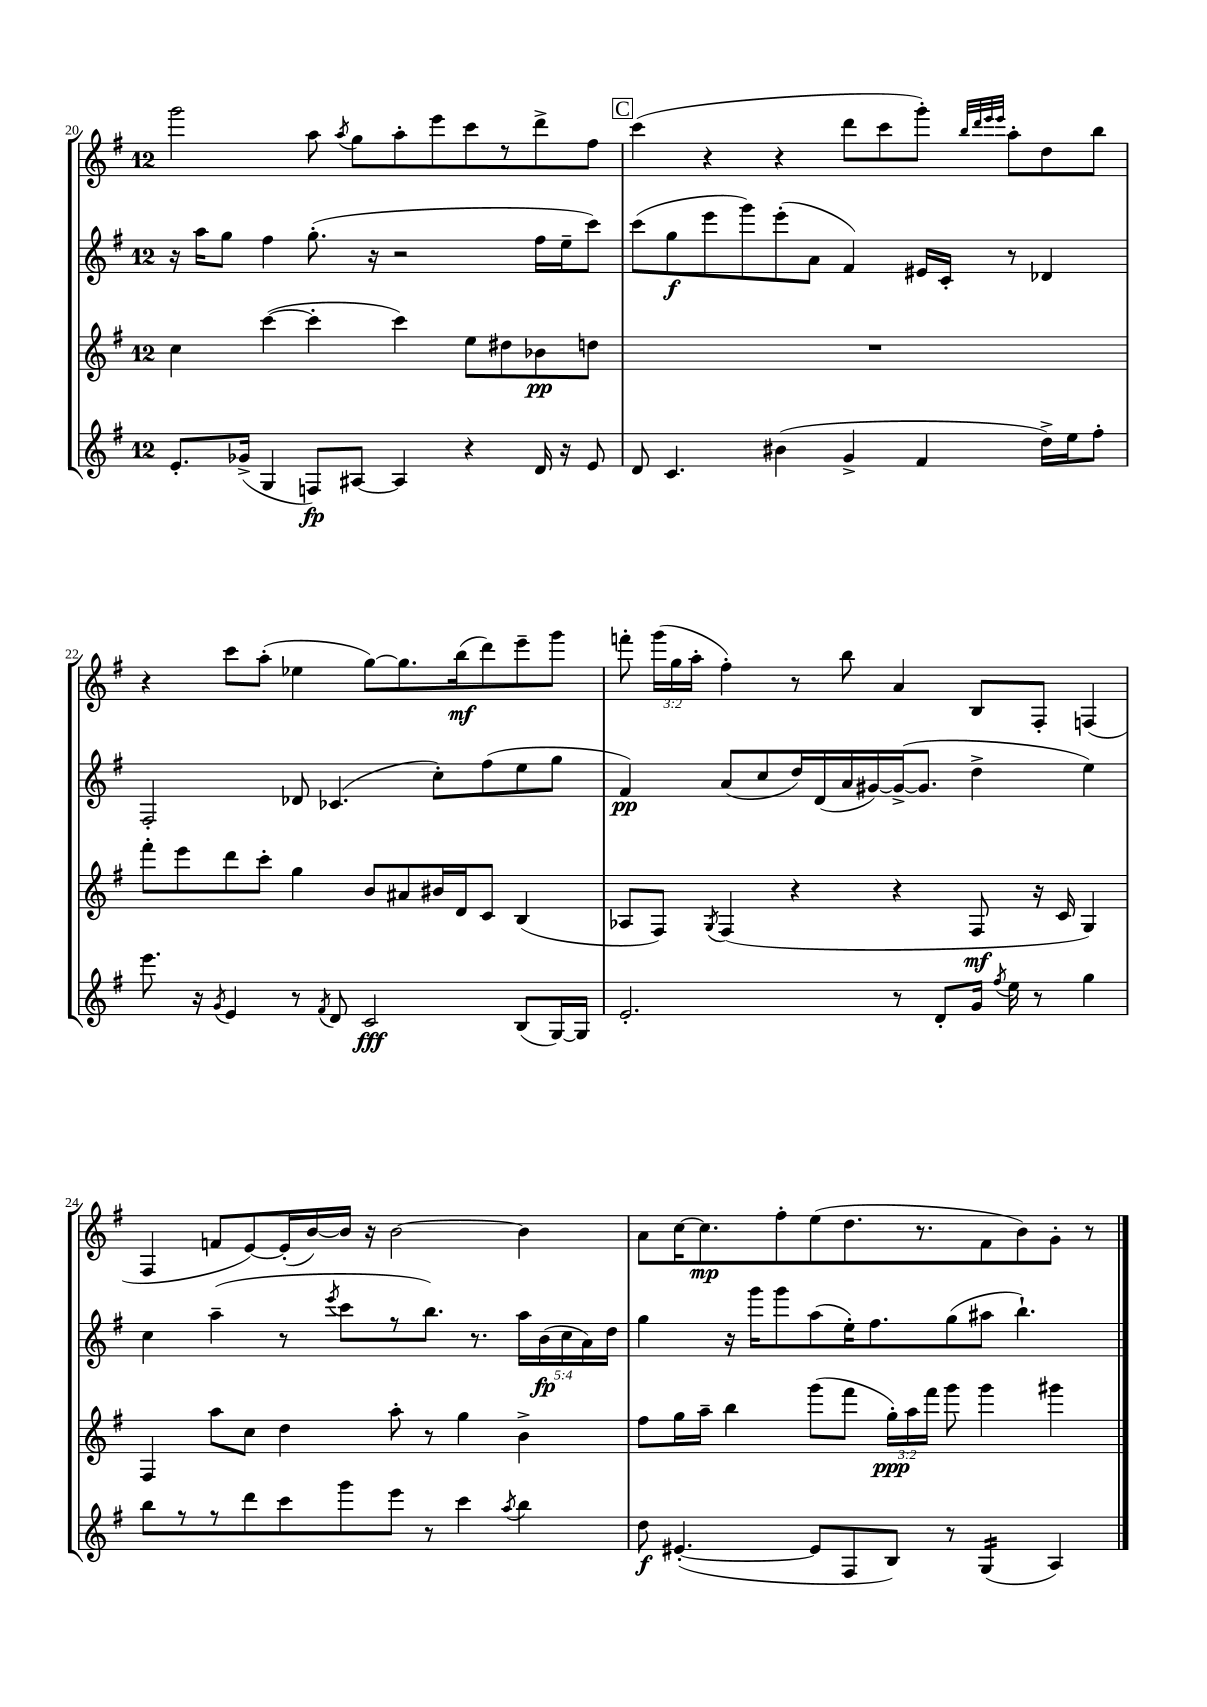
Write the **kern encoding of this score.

**kern	**kern	**kern	**kern
*staff4	*staff3	*staff2	*staff1
*clefG2	*clefG2	*clefG2	*clefG2
*k[f#]	*k[f#]	*k[f#]	*k[f#]
*M12/8	*M12/8	*M12/8	*M12/8
8.e'	4cc	16r	2ggg
.	.	16aa	.
.	.	8gg	.
(16g-^	.	.	.
4G	([4ccc	4ff#	.
8F)	4ccc']	(8.gg'	8aa
.	.	.	8qaa
[8A#	.	.	8gg
.	.	16r	.
4A#]	4ccc)	2r	8aa'
.	.	.	8eee
4r	8ee	.	8ccc
.	8dd#	.	8r
16d	8b-	16ff#	8ddd^
16r	.	16ee~	.
8e	8dd	8ccc)	8ff#
=	=	=	=
8d	1.r	(8ccc	(4ccc
4.c	.	8gg	.
.	.	8eee	4r
.	.	8ggg)	.
(4b#	.	(8eee'	4r
.	.	8a	.
4g^	.	4f#)	8ddd
.	.	.	8ccc
4f#	.	16e#	8ggg')
.	.	16c'	.
.	.	.	32qqbb
.	.	.	32qqddd
.	.	.	32qqeee
.	.	.	32qqeee
.	.	8r	8aa'
16dd^)	.	4d-	8dd
16ee	.	.	.
8ff#'	.	.	8bb
=	=	=	=
8.eee	8fff#'	2F#'	4r
.	8eee	.	.
16r	.	.	.
8qg	.	.	.
4e	8ddd	.	8ccc
.	8ccc'	.	(8aa'
8r	4gg	8d-	4ee-
8qf#	.	.	.
8d	.	(4.c-	.
2c	8b	.	[8gg)
.	8a#	.	8.gg]
.	16b#	8cc')	.
.	16d	.	(16bb
.	8c	(8ff#	8ddd)
(8B	(4B	8ee	8eee~
[16G)	.	8gg	8ggg
16G]	.	.	.
=	=	=	=
2.e'	8A-	4f#)	8fff'
.	8F#)	.	(24ggg
.	.	.	24gg
.	.	.	24aa'
.	8qG	.	.
.	(4F#	(8a	4ff#')
.	.	8cc	.
.	4r	16dd)	8r
.	.	(16d	.
.	.	16a	8bb
.	.	[16g#)	.
8r	4r	(16g#^_	4a
.	.	8.g#]	.
8d'	.	.	.
16g	8F#	4dd^	8B
8qff#	.	.	.
16ee	.	.	.
8r	16r	.	8F#'
.	16c	.	.
4gg	4G)	4ee)	(4F
=	=	=	=
8bb	4F#	4cc	4F#
8r	.	.	.
8r	8aa	(4aa~	8f
8ddd	8cc	.	[8e)
8ccc	4dd	8r	(16e']
.	.	.	[16b)
.	.	8qeee	.
8ggg	.	8ccc	16b]
.	.	.	16r
8eee	8aa'	8r	[2b
8r	8r	8.bb)	.
4ccc	4gg	.	.
.	.	8.r	.
8qaa	.	.	.
4bb	4b^	20aa	4b]
.	.	(20b	.
.	.	20cc	.
.	.	20a)	.
.	.	20dd	.
=	=	=	=
8dd	8ff#	4gg	8a
([4.e#'	16gg	.	[16cc
.	16aa~	.	8.cc]
.	4bb	16r	.
.	.	16ggg	.
.	.	8ggg	8ff#'
8e#]	(8ggg	(8aa	(8ee
8F#	8fff#	16ee')	8.dd
.	.	8.ff#	.
8B)	24gg')	.	.
.	24aa	.	.
.	.	.	8.r
.	24fff#	.	.
8r	8ggg	(8gg	.
(4G	4ggg	8aa#	8f#
.	.	4.bb`)	8b)
4A)	4ggg#	.	8g'
.	.	.	8r
==	==	==	==
*-	*-	*-	*-
